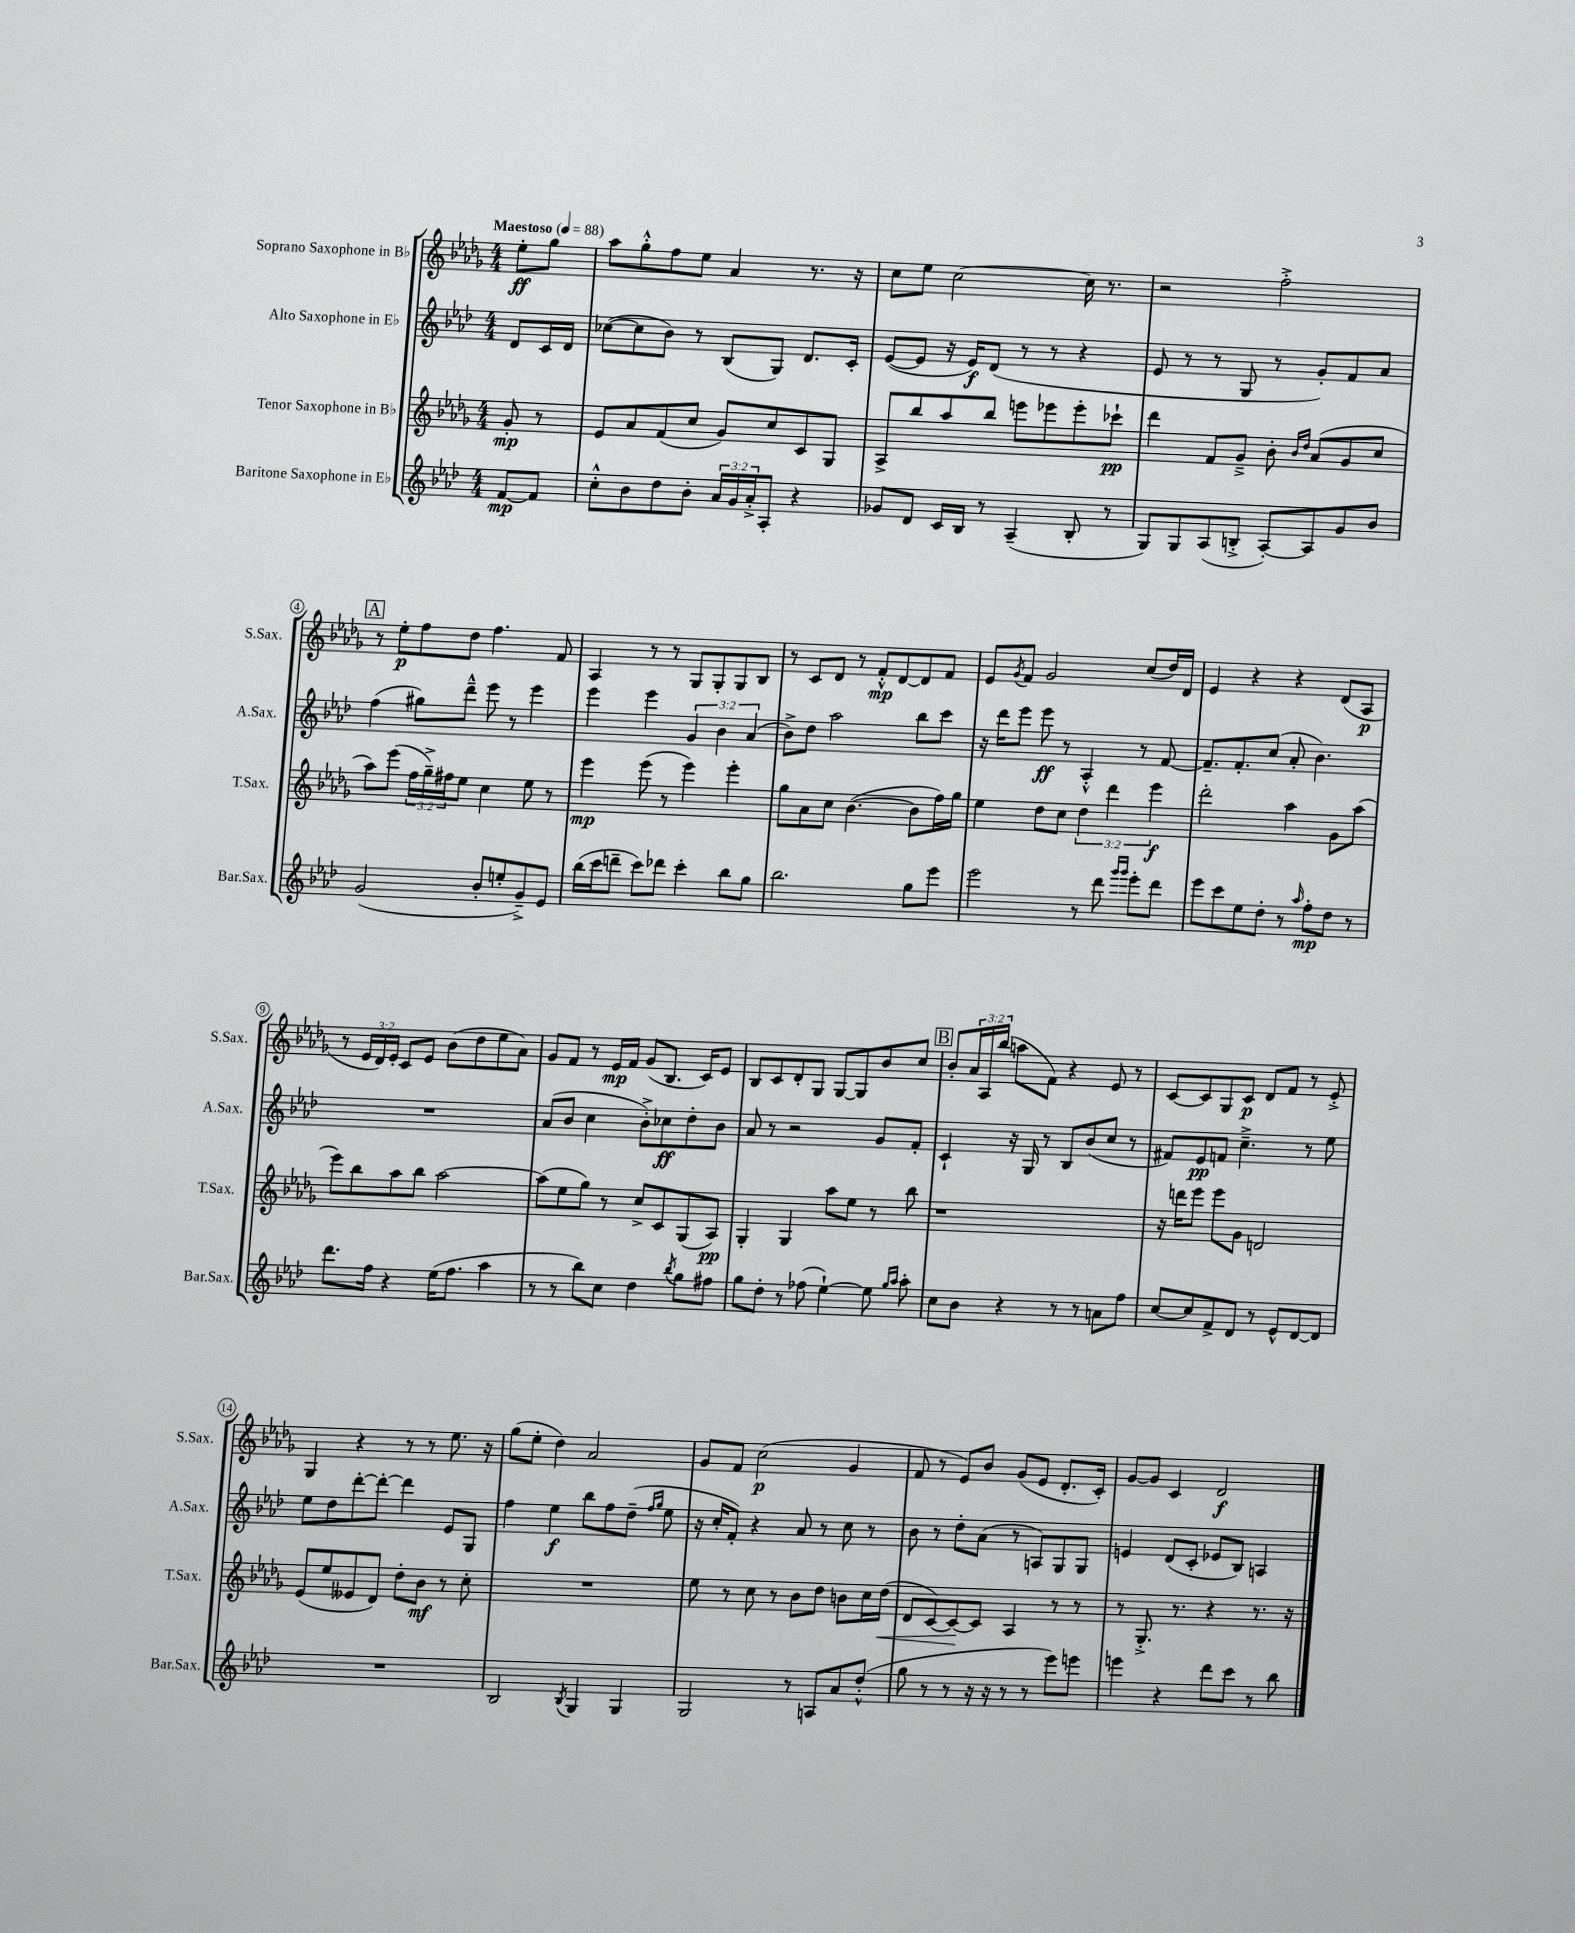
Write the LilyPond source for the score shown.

<<
\new StaffGroup <<
\new Staff = "s0" \with { instrumentName = "Soprano Saxophone in Bb" shortInstrumentName = "S.Sax." } {
    \clef treble \key des \major \numericTimeSignature \time 4/4 \override Staff.TupletNumber.text = #tuplet-number::calc-fraction-text \partial 4 \tempo "Maestoso" 4 = 88
    ees''8-.\ff ges''8 |
    aes''8 ges''8-.-^ f''8 ees''8 aes'4 r8. r16 |
    c''8 ees''8 c''2~ c''16 r8. |
    r2 f''2-.-> |
    \mark \markup { \box "A" } r8 ees''8-.\p f''8 des''8 f''4. f'8 |
    aes4 r8 r8 ges8 ges8-. ges8 bes8 |
    r8 c'8 des'8 r8 f'8-.-^\mp des'8~ des'8 f'8 |
    ees'8 \acciaccatura { ges'8 } f'8 ges'2 c''8( des''16) des'16 |
    ees'4 r4 r4 des'8( aes8\p |
    r8 \tuplet 3/2 { ees'16 des'16) ees'16-. } c'8 ees'8 bes'8( des''8 ees''8 aes'8) |
    ges'8 f'8 r8 ees'16\mp f'16 ges'8( bes8. c'16) ees'8 |
    bes8 c'8 des'8-. ges8 ges8~ ges8 bes'8 c''8 |
    \mark \markup { \box "B" } bes'8-. \tuplet 3/2 { aes'16 aes16 bes''16( } a''8 f'8) r4 ees'8 r8 |
    c'8~ c'8 ges8 c'8\p des'8 f'8 r8 ees'8-.-> |
    ges4 r4 r8 r8 ees''8. r16 |
    ges''8( ees''8-. des''4) aes'2 |
    ges'8 f'8 c''2\p( ges'4 |
    f'8 r8 ees'8) bes'8 ges'8( ees'8 des'8.-. c'16-.) |
    ges'8~ ges'8 c'4 des'2\f \bar "|." |
}
\new Staff = "s1" \with { instrumentName = "Alto Saxophone in Eb" shortInstrumentName = "A.Sax." } {
    \clef treble \key aes \major \numericTimeSignature \time 4/4 \override Staff.TupletNumber.text = #tuplet-number::calc-fraction-text \partial 4
    des'8 c'16 des'16 |
    ces''8~( ces''8 bes'8) r8 bes8( g8) des'8. c'16-. |
    ees'8~( ees'8 r16 ees'16\f) des'8( r8 r8 r4 |
    ees'8 r8 r8 g8 r8 g'8-.) f'8 aes'8 |
    \mark \markup { \box "A" } f''4( gis''8) des'''8---^ ees'''8 r8 ees'''4 |
    ees'''4 ees'''4 \tuplet 3/2 { g'4 bes'4 aes'4( } |
    bes'8->) des''8 aes''2 bes''8 c'''8 |
    r16 des'''16 ees'''8 ees'''8\ff r8 aes4-.-^ r8 f'8~ |
    f'8.-- f'8.-. c''8( aes'8-. bes'4.) |
    R1 |
    aes'8( bes'8 c''4 bes'8-.->) ces''8\ff des''8-. bes'8 |
    aes'8 r8 r2 g'8 f'8-. |
    \mark \markup { \box "B" } c'4-! r16 g16 r8 bes8 bes'8( c''8 r8 |
    fis'8) ees'8\pp f'8 c''4.---> r8 ees''8 |
    ees''8 des''8 des'''8~-. des'''8~-. des'''4 ees'8 g8 |
    f''4 ees''4\f bes''8 f''8 des''8--( \grace { f''16 g''16 } ees''8 |
    r16 c''16-. f'8-.) r4 aes'8 r8 c''8 r8 |
    bes'8 r8 des''8-. aes'8( r8 a8) g8 g8 |
    e'4 des'8( c'8-. ees'8 bes8) a4 \bar "|." |
}
\new Staff = "s2" \with { instrumentName = "Tenor Saxophone in Bb" shortInstrumentName = "T.Sax." } {
    \clef treble \key des \major \numericTimeSignature \time 4/4 \override Staff.TupletNumber.text = #tuplet-number::calc-fraction-text \partial 4
    ges'8-.\mp r8 |
    ees'8 aes'8 f'8( c''8 ges'8) c''8 c'8 ges8 |
    aes8-> bes''8 aes''8 bes''8 e'''8 ees'''8 ees'''8-. ces'''8-!\pp |
    des'''4 f'8 ges'8---> bes'8-. \grace { bes'16 des''16 } aes'8( ges'8 c''8 |
    \mark \markup { \box "A" } aes''8) ees'''8( \tuplet 3/2 { f''16 ges''16--->) fis''16 } ees''8 c''4 ees''8 r8 |
    ees'''4\mp ees'''8( r8 ees'''4) ees'''4-. |
    ges''8 aes'8 c''8 bes'4.~( bes'8 f''16) ges''16 |
    ees''4 des''8 c''8 \tuplet 3/2 { des''4 des'''4 ees'''4\f } |
    des'''2-. aes''4 ges'8 aes''8( |
    ees'''8) bes''8 aes''8 bes''8 aes''2~ |
    aes''8( ees''8 ges''8) r8 c''8-> c'8 ges8( aes8\pp) |
    ges4-. ges4 aes''8 ees''8 r8 bes''8 |
    \mark \markup { \box "B" } r1 |
    r16 d'''16 ees'''8 ees'''8 ges'8 d'2 |
    ees'8( ees''8 eeses'8 des'8) des''8-. bes'8\mf r8 c''8-. |
    R1 |
    ees''8 r8 c''8 r8 bes'8 des''8 b'8 c''16 des''16\<( |
    des'8 c'8~) c'8~\! c'8 aes4 r8 r8 |
    r8 ges8.-.-> r8. r4 r8. r16 \bar "|." |
}
\new Staff = "s3" \with { instrumentName = "Baritone Saxophone in Eb" shortInstrumentName = "Bar.Sax." } {
    \clef treble \key aes \major \numericTimeSignature \time 4/4 \override Staff.TupletNumber.text = #tuplet-number::calc-fraction-text \partial 4
    f'8~\mp f'8 |
    c''8-.-^ bes'8 des''8 bes'8-. \tuplet 3/2 { aes'16 g'16 aes'16-.-> } aes8-. r4 |
    ges'8 des'8 c'16 bes16 r8 aes4--( bes8-. r8 |
    g8) g8 aes8( b8-.-> aes8~-.) aes8 g'8 bes'8 |
    \mark \markup { \box "A" } g'2( bes'8-. e''8-. g'8--->) ees'8 |
    bes''16( c'''16 d'''8-- c'''8) des'''8 c'''4-. bes''8 g''8 |
    bes''2. g''8 ees'''8 |
    ees'''2 r8 des'''8 \grace { g'''16 g'''16 } ees'''8-. des'''8 |
    ees'''8 c'''8 ees''8 des''8-. r8 \grace { aes''16 } f''8-.\mp des''8 r8 |
    des'''8. f''16 r4 ees''16( f''8. aes''4 |
    r8 r8 bes''8) c''8 des''4 \acciaccatura { bes''8 } g''8 fis''8 |
    g''8 des''8-. r8 fes''8( ees''4~-!) ees''8 \grace { g''16 aes''16 } aes''8-. |
    \mark \markup { \box "B" } c''8 bes'8 r4 r8 r8 a'8 f''8 |
    c''8~ c''8 f'8-> des'8 r8 ees'8-^ des'8~ des'8 |
    R1 |
    bes2 \acciaccatura { bes8 } g4 g4 |
    g2 r8 a8 aes'8 des''8-.-^( |
    g''8 r8 r8 r16 r16 r8 r8 ees'''8) e'''8 |
    e'''4 r4 des'''8 c'''8 r8 bes''8 \bar "|." |
}
>>
>>
\layout { \context { \Score \override BarNumber.stencil = #(make-stencil-circler 0.1 0.3 ly:text-interface::print) } }
